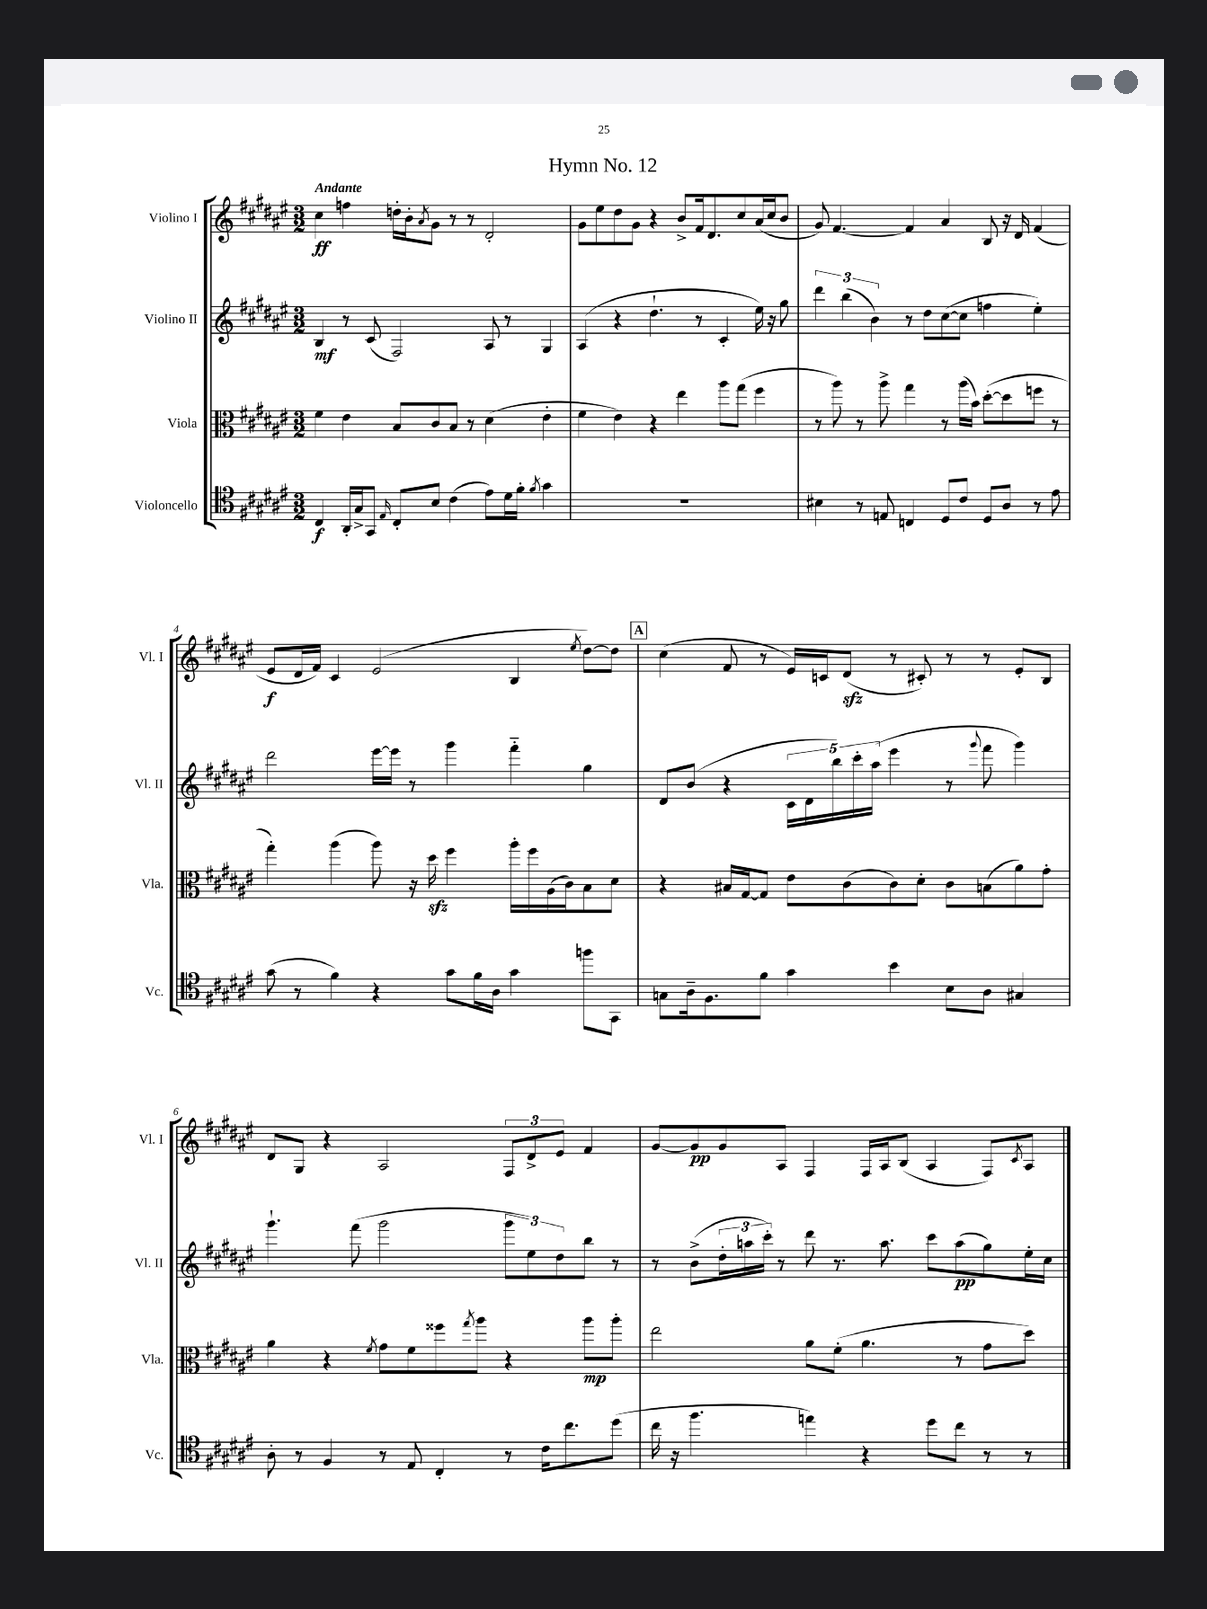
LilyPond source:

\header { title = "Hymn No. 12" }
<<
\new StaffGroup <<
\new Staff = "s0" \with { instrumentName = "Violino I" shortInstrumentName = "Vl. I" } {
    \clef treble \key fis \major \numericTimeSignature \time 3/2 \tempo "Andante"
    cis''4\ff f''4 d''16-. b'16-. \acciaccatura { ais'8 } gis'8 r8 r8 dis'2-. |
    gis'8 eis''8 dis''8 gis'8 r4 b'8-> fis'16 dis'8. cis''8 ais'16( cis''16 b'8 |
    gis'8) fis'4.~ fis'4 ais'4 b8 r16 dis'16 fis'4( |
    eis'8\f dis'16 fis'16) cis'4 eis'2( b4 \acciaccatura { eis''8 } dis''8~) dis''8 |
    \mark \markup { \box "A" } cis''4( fis'8 r8 eis'16) c'16 dis'8\sfz( r8 cis'8-.) r8 r8 eis'8-. b8 |
    dis'8 gis8 r4 ais2 \tuplet 3/2 { fis8 dis'8-> eis'8 } fis'4 |
    gis'8~ gis'8\pp gis'8 ais8 fis4 fis16 ais16 b8( ais4 fis8) \acciaccatura { cis'8 } ais8 \bar "|." |
}
\new Staff = "s1" \with { instrumentName = "Violino II" shortInstrumentName = "Vl. II" } {
    \clef treble \key fis \major \numericTimeSignature \time 3/2
    b4\mf r8 cis'8( fis2) ais8 r8 gis4 |
    ais4( r4 dis''4.-! r8 cis'4-. eis''16) r16 gis''8 |
    \tuplet 3/2 { dis'''4 b''4( b'4) } r8 dis''8 cis''8~( cis''8 f''4 eis''4-.) |
    dis'''2 eis'''16~ eis'''16 r8 gis'''4 fis'''4-_ gis''4 |
    \mark \markup { \box "A" } dis'8 b'8( r4 \tuplet 5/4 { cis'16 dis'16 b''16) cis'''16-. ais''16( } eis'''4 r8 \appoggiatura { gis'''8 } fis'''8 gis'''4) |
    gis'''4.-! fis'''8( gis'''2 \tuplet 3/2 { gis'''8 eis''8) dis''8 } b''8 r8 |
    r8 b'8->( \tuplet 3/2 { dis''16-. a''16 cis'''16-.) } r8 dis'''8 r8. a''8. cis'''8 a''8\pp( gis''8) eis''16-. cis''16 \bar "|." |
}
\new Staff = "s2" \with { instrumentName = "Viola" shortInstrumentName = "Vla." } {
    \clef alto \key fis \major \numericTimeSignature \time 3/2
    fis'4 eis'4 b8 cis'8 b8 r8 dis'4( eis'4-. |
    fis'4 eis'4) r4 eis''4 ais''8 gis''8( fis''4 |
    r8 ais''8) r8 ais''8-> gis''4 r8 ais''16( b'16) dis''8~-.( dis''8 f''8 r8 |
    gis''4-.) ais''4( ais''8) r16 dis''16\sfz fis''4 ais''16-. fis''16 ais16( cis'16) b8 dis'8 |
    \mark \markup { \box "A" } r4 bis16 gis16~ gis8 eis'8 cis'8( cis'8) dis'8-. cis'8 b8( ais'8) gis'8-. |
    ais'4 r4 \acciaccatura { fis'8 } gis'8 fis'8 fisis''8 \acciaccatura { gis''8 } ais''8 r4 ais''8\mp ais''8-. |
    eis''2 ais'8 fis'8-.( ais'4. r8 gis'8 dis''8) \bar "|." |
}
\new Staff = "s3" \with { instrumentName = "Violoncello" shortInstrumentName = "Vc." } {
    \clef tenor \key fis \major \numericTimeSignature \time 3/2
    cis4\f ais,16-. gis16-> gis,8 \grace { eis16 } cis8-. b8 cis'4( eis'8) dis'16 fis'16-. \acciaccatura { fis'8 } gis'4 |
    R1. |
    bis4 r8 e8 c4 dis8 cis'8 dis8 ais8 r8 eis'8 |
    gis'8( r8 fis'4) r4 gis'8 fis'16 ais16 gis'4 f''8 gis,8 |
    \mark \markup { \box "A" } g8 ais16-- fis8. fis'8 gis'4 b'4 b8 ais8 gis4 |
    ais8-. r8 fis4 r8 eis8 cis4-. r8 cis'16 cis''8. dis''8( |
    cis''16 r16 fis''4. e''4) r4 dis''8 cis''8 r8 r8 \bar "|." |
}
>>
>>
